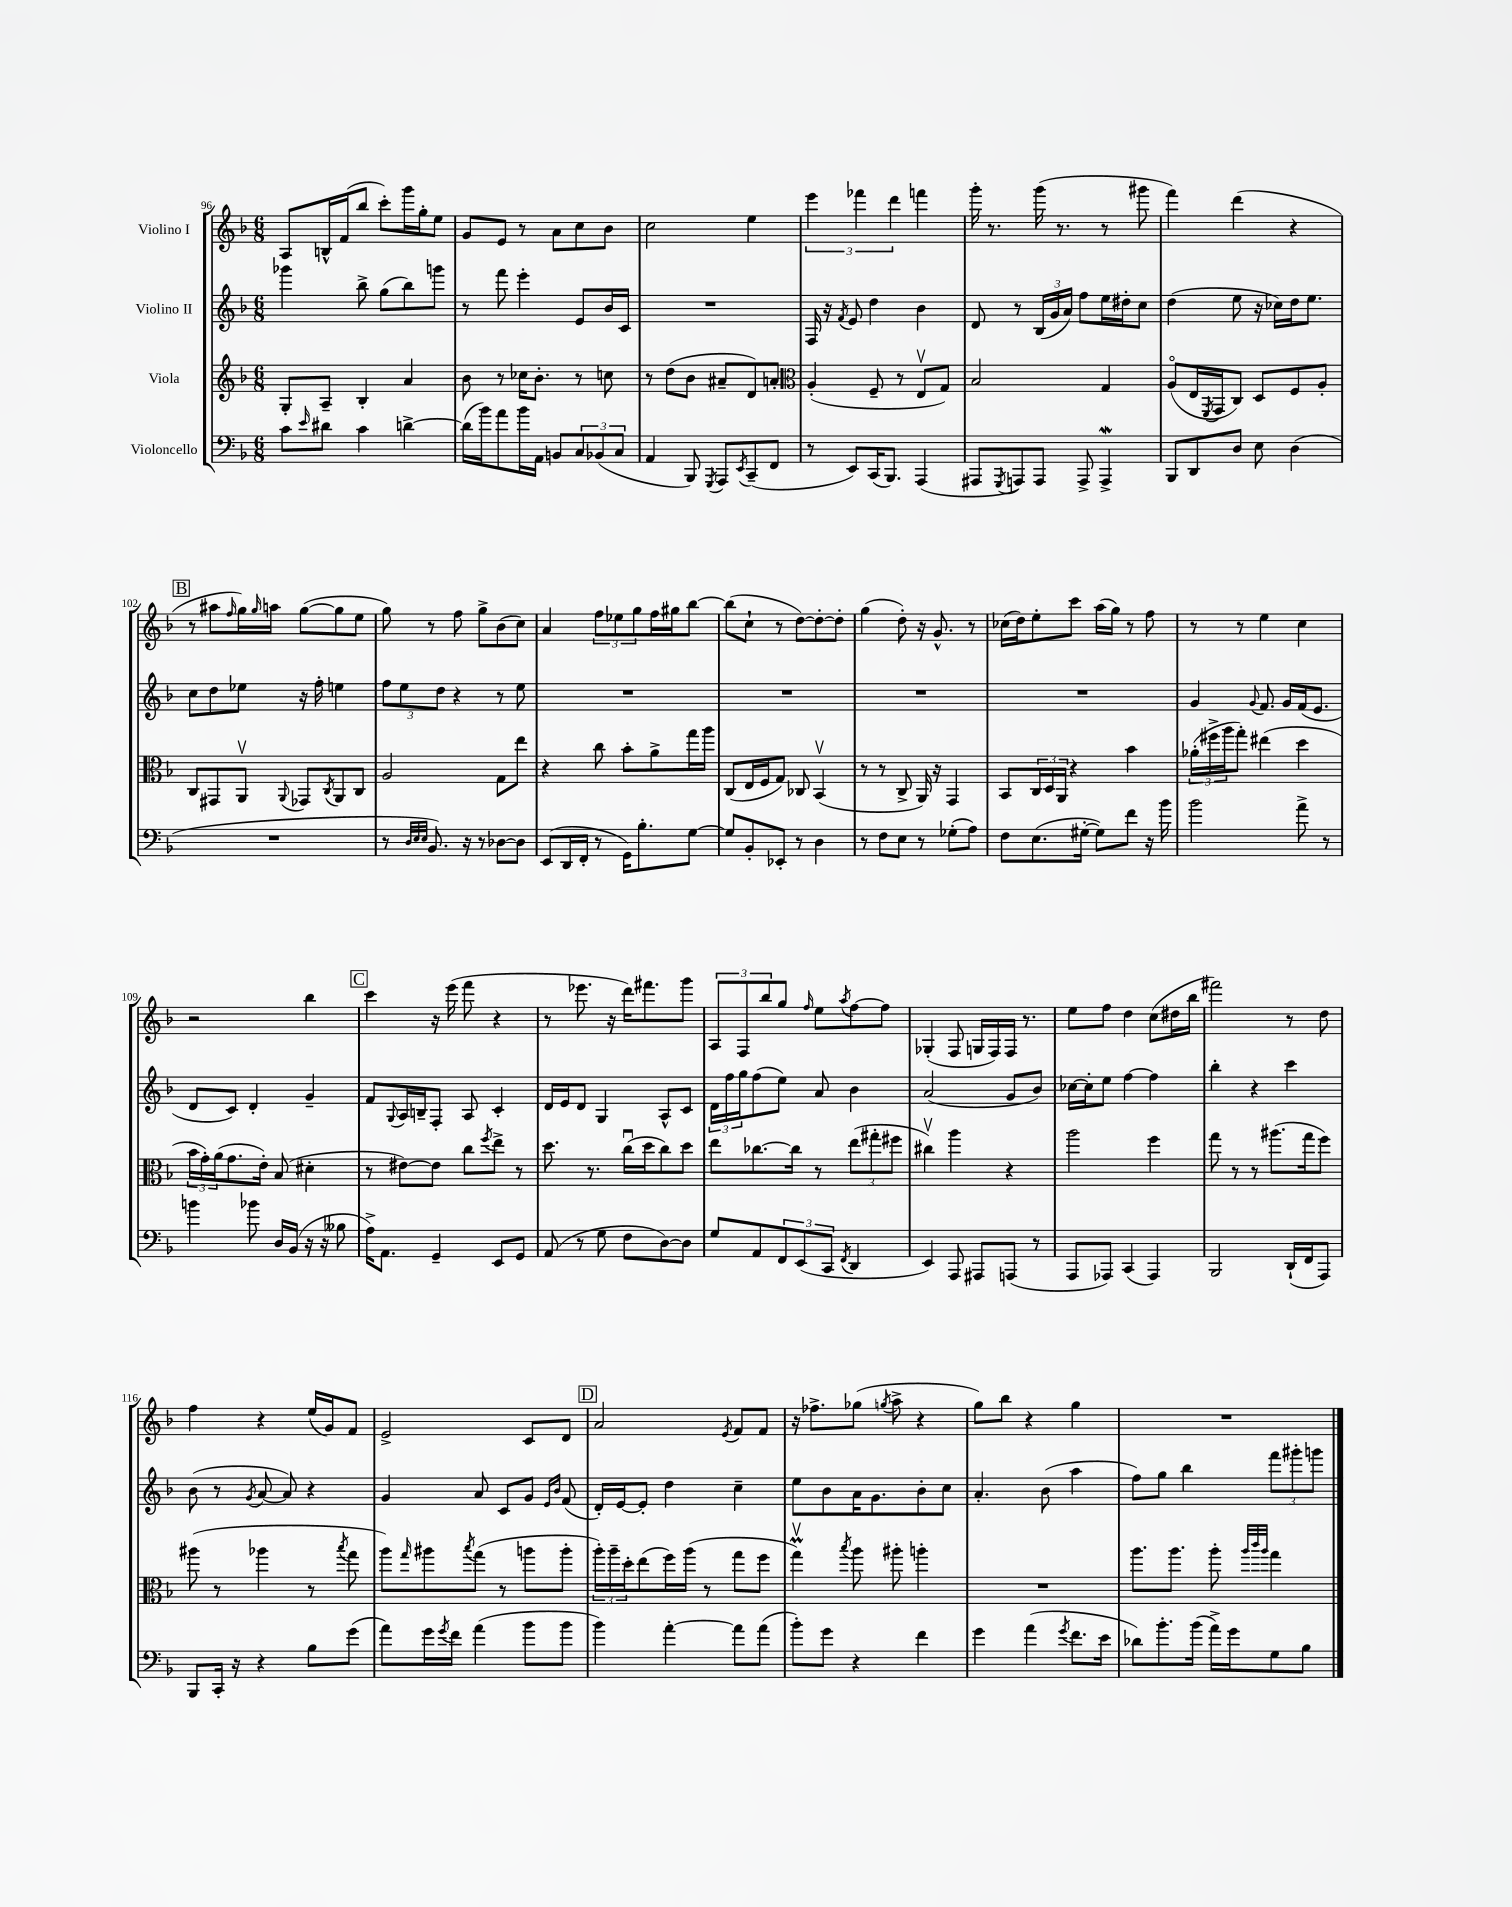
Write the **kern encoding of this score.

**kern	**kern	**kern	**kern
*staff4	*staff3	*staff2	*staff1
*clefF4	*clefG2	*clefG2	*clefG2
*k[b-]	*k[b-]	*k[b-]	*k[b-]
*M6/8	*M6/8	*M6/8	*M6/8
8c	8G'	4ggg-	8A
16qqe	.	.	.
8d#	8A~	.	16B^^
.	.	.	(16f
4c	4B-'	8bb-^	8bb-
.	.	(8gg	8ccc')
[4d^	4a	8bb-)	16ggg
.	.	.	16gg'
.	.	8ggg	8ee
=	=	=	=
(16d]	8b-	8r	8g
16b-)	.	.	.
8a	8r	8fff	8e
16b-	16cc-	4eee'	8r
16AA	8.b-'	.	.
8BB	.	.	8a
12C	8r	8e	8cc
(12BB-	.	.	.
.	8cc	16b-	8b-
12C	.	.	.
.	.	16c	.
=	=	=	=
4AA	8r	2.r	2cc
.	(8dd	.	.
8BBB-)	8b-	.	.
8qGGG	.	.	.
8AAA	8a#~	.	.
8qEE	.	.	.
(8CC~	8d)	.	4ee
8FF	8a'	.	.
=	=	=	=
*	*clefC3	*	*
8r	(4A'	16F	6eee
.	.	16r	.
.	.	8qf	.
8EE)	.	8e	.
.	.	.	6fff-
(16CC	8F~	4dd	.
8.BBB-)	.	.	.
.	.	.	6ddd
.	8r	.	.
(4AAA	8Ev	4b-	4fff
.	8G)	.	.
=	=	=	=
8AAA#	2B-	8d	16ggg'
.	.	.	8.r
8qGGG	.	.	.
8AAA)	.	8r	.
8AAA	.	(24B-	(16ggg
.	.	24g	.
.	.	.	8.r
.	.	24a)	.
8AAA^	.	8ff	.
4AAA^	4G	16ee	8r
.	.	16dd#'	.
.	.	8cc	8ggg#
=	=	=	=
8BBB-	(8Ao	(4dd	4fff)
8DD	16E	.	.
.	8qFF	.	.
.	16GG	.	.
8D	8C)	8ee	(4ddd
8E	8D	16r	.
.	.	16cc-)	.
(4D	8F	16dd	4r
.	.	8.ee	.
.	8A'	.	.
=	=	=	=
2.r	8C	8cc	8r
.	8GG#	8dd	8aa#
.	.	.	16qqff
.	8AAv	8ee-	16gg)
.	.	.	16qqgg
.	.	.	16aa
.	8qqAA	.	.
.	8GG-	16r	([8gg
.	.	16ff'	.
.	8qC	.	.
.	8AA	4ee	8gg]
.	8C	.	8ee
=	=	=	=
8r	2A	12ff	8gg)
.	.	12ee	.
32qqD	.	.	.
32qqE	.	.	.
32qqE	.	.	.
8.BB-)	.	.	8r
.	.	12dd	.
.	.	4r	8ff
16r	.	.	.
8r	.	.	8gg^
[8D-	8G	8r	(8b-
8D-]	8ee	8ee	8cc)
=	=	=	=
(8EE	4r	2.r	4a
16DD	.	.	.
16FF'	.	.	.
8r	8cc	.	12ff
.	.	.	12ee-
16GG)	8b-'	.	.
.	.	.	12gg
8.B-'	.	.	.
.	8a^	.	16ff
.	.	.	16gg#
[8G	16gg	.	[8bb-
.	16aa	.	.
=	=	=	=
8G]	(8C	2.r	(8bb-]
8BB-'	16E	.	8cc`
.	16F	.	.
8EE-'	8G)	.	8r
8r	8C-	.	[8dd)
4D	(4BB-v	.	8dd'_
.	.	.	8dd']
=	=	=	=
8r	8r	2.r	(4gg
8F	8r	.	.
8E	8C^	.	8dd')
8r	16AA)	.	16r
.	16r	.	8.g^^
(8G-'	4GG	.	.
8A)	.	.	8r
=	=	=	=
8F	8BB-	2.r	(16cc-
.	.	.	16dd)
(8.E	24C	.	8ee'
.	24D	.	.
.	24AA	.	.
.	4r	.	8ccc
[16G#'	.	.	.
8G#])	.	.	(16aa
.	.	.	16gg)
8f	4b-	.	8r
16r	.	.	8ff
16b-	.	.	.
=	=	=	=
2b-	(24a-'	4g	8r
.	24ff#^	.	.
.	24aa	.	.
.	8gg')	.	8r
.	.	8qqg	.
.	(4ee#	8.f	4ee
.	.	16g	.
8a^	4dd	(16f	4cc
.	.	8.e	.
8r	.	.	.
=	=	=	=
4b	24b-	8d	2r
.	24g')	.	.
.	(24a	.	.
.	8.g	8c)	.
8b-	.	4d'	.
.	16e')	.	.
16D	(8B-	.	.
(16BB-	.	.	.
16r	4d#'	4g~	4bb-
16r	.	.	.
8B--	.	.	.
=	=	=	=
16A^)	8r	8f	4ccc
8.AA	.	.	.
.	.	8qqG	.
.	[8e#)	16A	.
.	.	16B~	.
4GG~	8e#]	8F'	16r
.	.	.	(16eee
.	8cc	8A	8fff
.	8qff	.	.
8EE	8ee^	4c'	4r
8GG	8r	.	.
=	=	=	=
(8AA	8.dd	16d	8r
.	.	16e	.
8r	.	8d	8.eee-
.	8.r	.	.
8G	.	4G	.
.	.	.	16r
8F	(16ccu	.	16ddd)
.	16dd	.	8.fff#
[8D)	8cc)	8A^^	.
8D]	8dd	8c	8ggg
=	=	=	=
8G	8ee	24d	12A
.	.	24ff	.
.	.	24gg	12F
8AA	[8.cc-	(8ff	.
.	.	.	12bb-
12FF	.	8ee)	8gg
.	16cc-]	.	.
(12EE	.	.	.
.	.	.	16qqff
.	8r	8a	8ee
12CC	.	.	.
8qFF	.	.	8qaa
4DD	(12ee	4b-	[8ff
.	12gg#'	.	.
.	.	.	8ff]
.	12ff#	.	.
=	=	=	=
4EE)	4cc#v)	(2a	(4G-'
8AAA	4aa	.	8F
8AAA#	.	.	16G
.	.	.	16F)
(8AAA	4r	8g	16F
.	.	.	8.r
8r	.	8b-)	.
=	=	=	=
8AAA	2aa	[16cc-	8ee
.	.	16cc-']	.
8AAA-)	.	8ee	8ff
(4CC	.	[4ff	4dd
4AAA-)	4ff	4ff]	(8cc
.	.	.	16dd#
.	.	.	16bb-
=	=	=	=
2BBB-	8gg	4bb-'	2fff#)
.	8r	.	.
.	8r	4r	.
.	(8.aa#	.	.
(16DD`	.	4ccc	8r
16FF	16gg	.	.
8AAA)	8ff)	.	8dd
=	=	=	=
8BBB-	(8aa#	(8b-	4ff
16CC'	8r	8r	.
16r	.	.	.
.	.	8qg	.
4r	4aa-	[8a	4r
.	.	8a])	.
8B-	8r	4r	(16ee
.	.	.	16g)
.	8qbb-	.	.
(8g	8gg	.	8f
=	=	=	=
8a)	8aa)	4g	2e^
.	16qqgg	.	.
16g	8aa#	.	.
8qg	.	.	.
16f	.	.	.
.	8qbb-	.	.
(4a	(8gg	8a	.
.	8r	8c	.
8b-	8aa	8g	8c
.	.	16qqe	.
.	.	16qqb-	.
8b-	8aa'	(8f	8d
=	=	=	=
4b-)	24aa')	16d')	2a
.	24aa~	.	.
.	.	[16e	.
.	24dd'	.	.
.	(8ee	8e']	.
[4a'	16ff)	4dd	.
.	(16aa	.	.
.	8r	.	.
.	.	.	8qe
8a]	8gg	4cc~	8f
(8a	8ff	.	8f
=	=	=	=
8b-')	4ggv)	8ee	16r
.	.	.	8.ff-^
8g	.	8b-	.
.	8qbb-	.	.
4r	8aa	16a	(8gg-
.	.	8.g	.
.	.	.	8qgg
.	8aa#'	.	8aa^
4f	4aa'	8b-'	4r
.	.	8cc	.
=	=	=	=
4g	2.r	4.a'	8gg)
.	.	.	8bb-
(4a	.	.	4r
.	.	(8b-	.
8qg	.	.	.
8.f	.	4aa	4gg
16e	.	.	.
=	=	=	=
8d-)	8.aa	8ff)	2.r
8.b-'	.	8gg	.
.	8.aa	.	.
.	.	4bb-	.
(16b-	.	.	.
16a^)	8aa'	.	.
16g	.	.	.
.	32qqaa	.	.
.	32qqccc	.	.
.	32qqaa	.	.
8G	4gg	12fff	.
.	.	12ggg#'	.
8B-	.	.	.
.	.	12ggg	.
==	==	==	==
*-	*-	*-	*-
